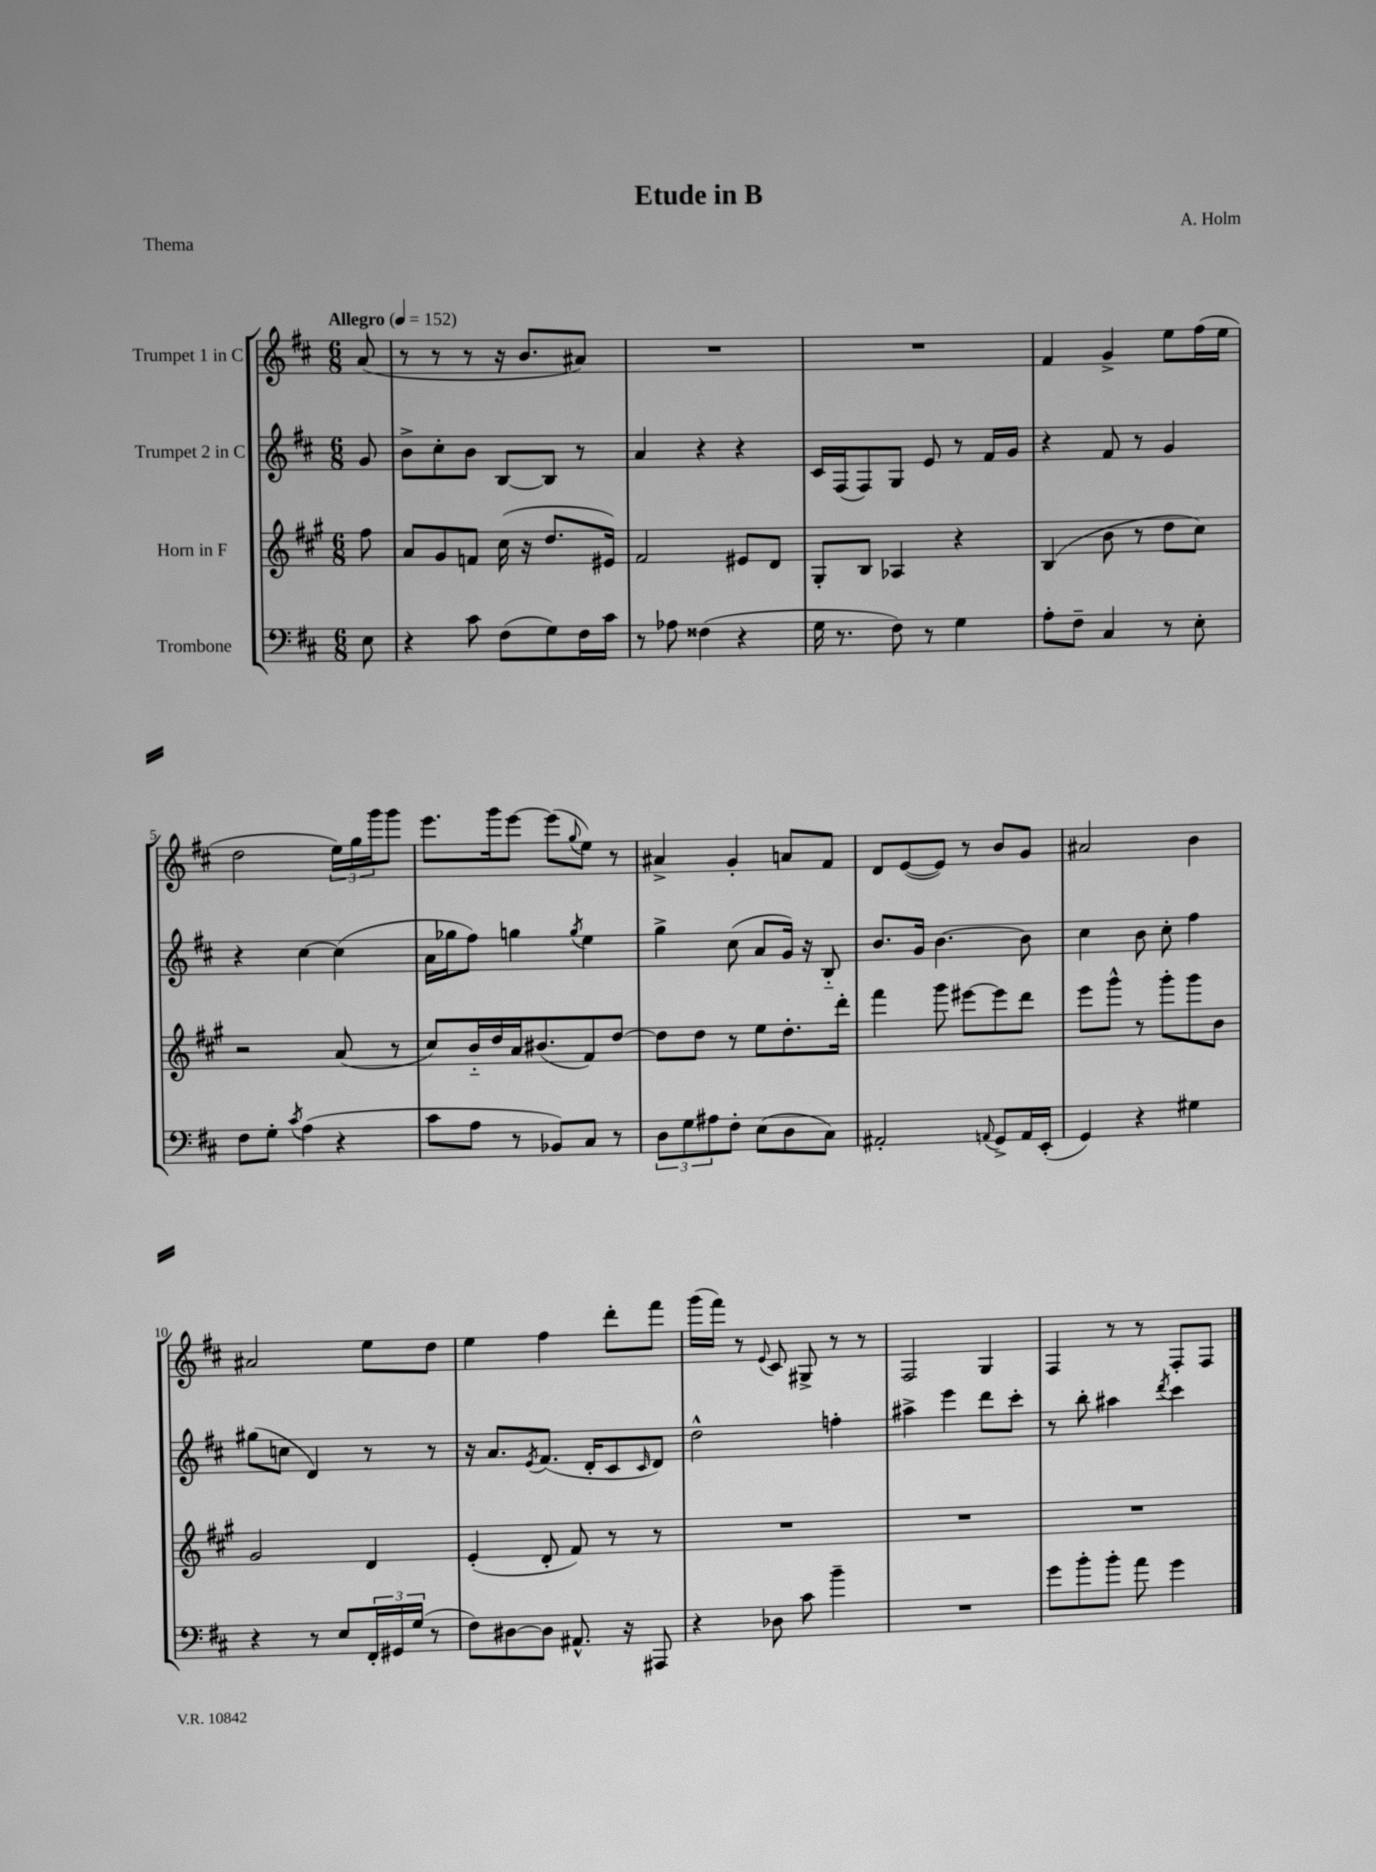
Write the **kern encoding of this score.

**kern	**kern	**kern	**kern
*staff4	*staff3	*staff2	*staff1
*clefF4	*clefG2	*clefG2	*clefG2
*k[f#c#]	*k[f#c#g#]	*k[f#c#]	*k[f#c#]
*M6/8	*M6/8	*M6/8	*M6/8
*MM152	*MM152	*MM152	*MM152
8E	8ff#	8g	(8a
=	=	=	=
4r	8a	8b^	8r
.	8g#	8cc#'	8r
8c#	8f	8b	8r
(8F#	(16cc#	[8B	16r
.	16r	.	8.b
8G)	8.dd	8B]	.
16F#	.	8r	8a#)
16c#	16e#)	.	.
=	=	=	=
8r	2f#	4a	2.r
8A-	.	.	.
(4F##	.	4r	.
4r	8e#	4r	.
.	8d	.	.
=	=	=	=
16G	8G#'	16c#	2.r
8.r	.	(16F#	.
.	8B	8F#)	.
8F#)	4A-	8G	.
8r	.	8e	.
4G	4r	8r	.
.	.	16f#	.
.	.	16g	.
=	=	=	=
8A'	(4B	4r	4f#
8F#~	.	.	.
4C#	8b	8f#	4g^
.	8r	8r	.
8r	8dd	4g	8ee
8E'	8cc#)	.	(16ff#
.	.	.	16ee
=	=	=	=
8F#	2r	4r	2dd
8G'	.	.	.
8qc#	.	.	.
(4A	.	[4cc#	.
4r	(8a	(4cc#]	24ee)
.	.	.	24gg
.	.	.	24ggg
.	8r	.	8ggg
=	=	=	=
8c#	8cc#)	16a	8.eee
.	.	16gg-	.
8A	16b'~	8ff#)	.
.	16dd	.	16ggg
8r	16a	4gg	[8eee
.	(8.b#	.	.
8BB-)	.	.	(8eee]
.	.	8qgg	8qqgg
8C#	8f#)	4ee	8ee)
8r	[8dd	.	8r
=	=	=	=
12D	8dd]	4gg^	4a#^
12G	.	.	.
.	8dd	.	.
12A#	.	.	.
8F#'	8r	(8cc#	4g'
(8E	8ee	8a	.
8D	8.dd'	16g)	8a
.	.	16r	.
8C#)	.	8B'~	8f#
.	16ddd'	.	.
=	=	=	=
2AA#'	4fff#	8.b	8d
.	.	.	([8e
.	.	16g	.
.	8ggg#	[4.b	8e])
.	[8eee#	.	8r
8qqAA	.	.	.
8GG^	8eee#]	.	8b
16AA	8ddd	8b]	8g
(16EE'	.	.	.
=	=	=	=
4GG)	8eee	4cc#	2a#
.	8ggg#^^	.	.
4r	8r	8b	.
.	8ggg#'	8cc#'	.
4G#	8ggg#	4ff#	4b
.	8b	.	.
=	=	=	=
4r	2g#	(8gg#	2a#
.	.	8cc	.
8r	.	4d)	.
8E	.	.	.
24FF#'	4d	8r	8ee
24GG#	.	.	.
(24G	.	.	.
8r	.	8r	8dd
=	=	=	=
8F#)	(4e'	16r	4ee
.	.	8.a	.
[8D#	.	.	.
.	.	8qe	.
8D#]	8d'	(8.f#	4ff#
8.AA#^^	8f#)	.	.
.	.	16d'	.
.	8r	8c#	8ddd'
16r	.	.	.
.	.	16qqc#	.
8AAA#	8r	8d)	8fff#
=	=	=	=
4r	2.r	2dd^^	(16ggg
.	.	.	16fff#)
.	.	.	8r
.	.	.	8qqe
8D-	.	.	8c#
8c#	.	.	8G#^
4b~	.	4ff'	8r
.	.	.	8r
=	=	=	=
2.r	2.r	4aa#^	2F#
.	.	4eee	.
.	.	8ddd	4G
.	.	8ccc#'	.
=	=	=	=
8g	2.r	8r	4F#
8b'	.	8bb'	.
8b'	.	4aa#	8r
8a	.	.	8r
.	.	8qddd	.
4g	.	4ccc#	8F#'
.	.	.	8F#
==	==	==	==
*-	*-	*-	*-
